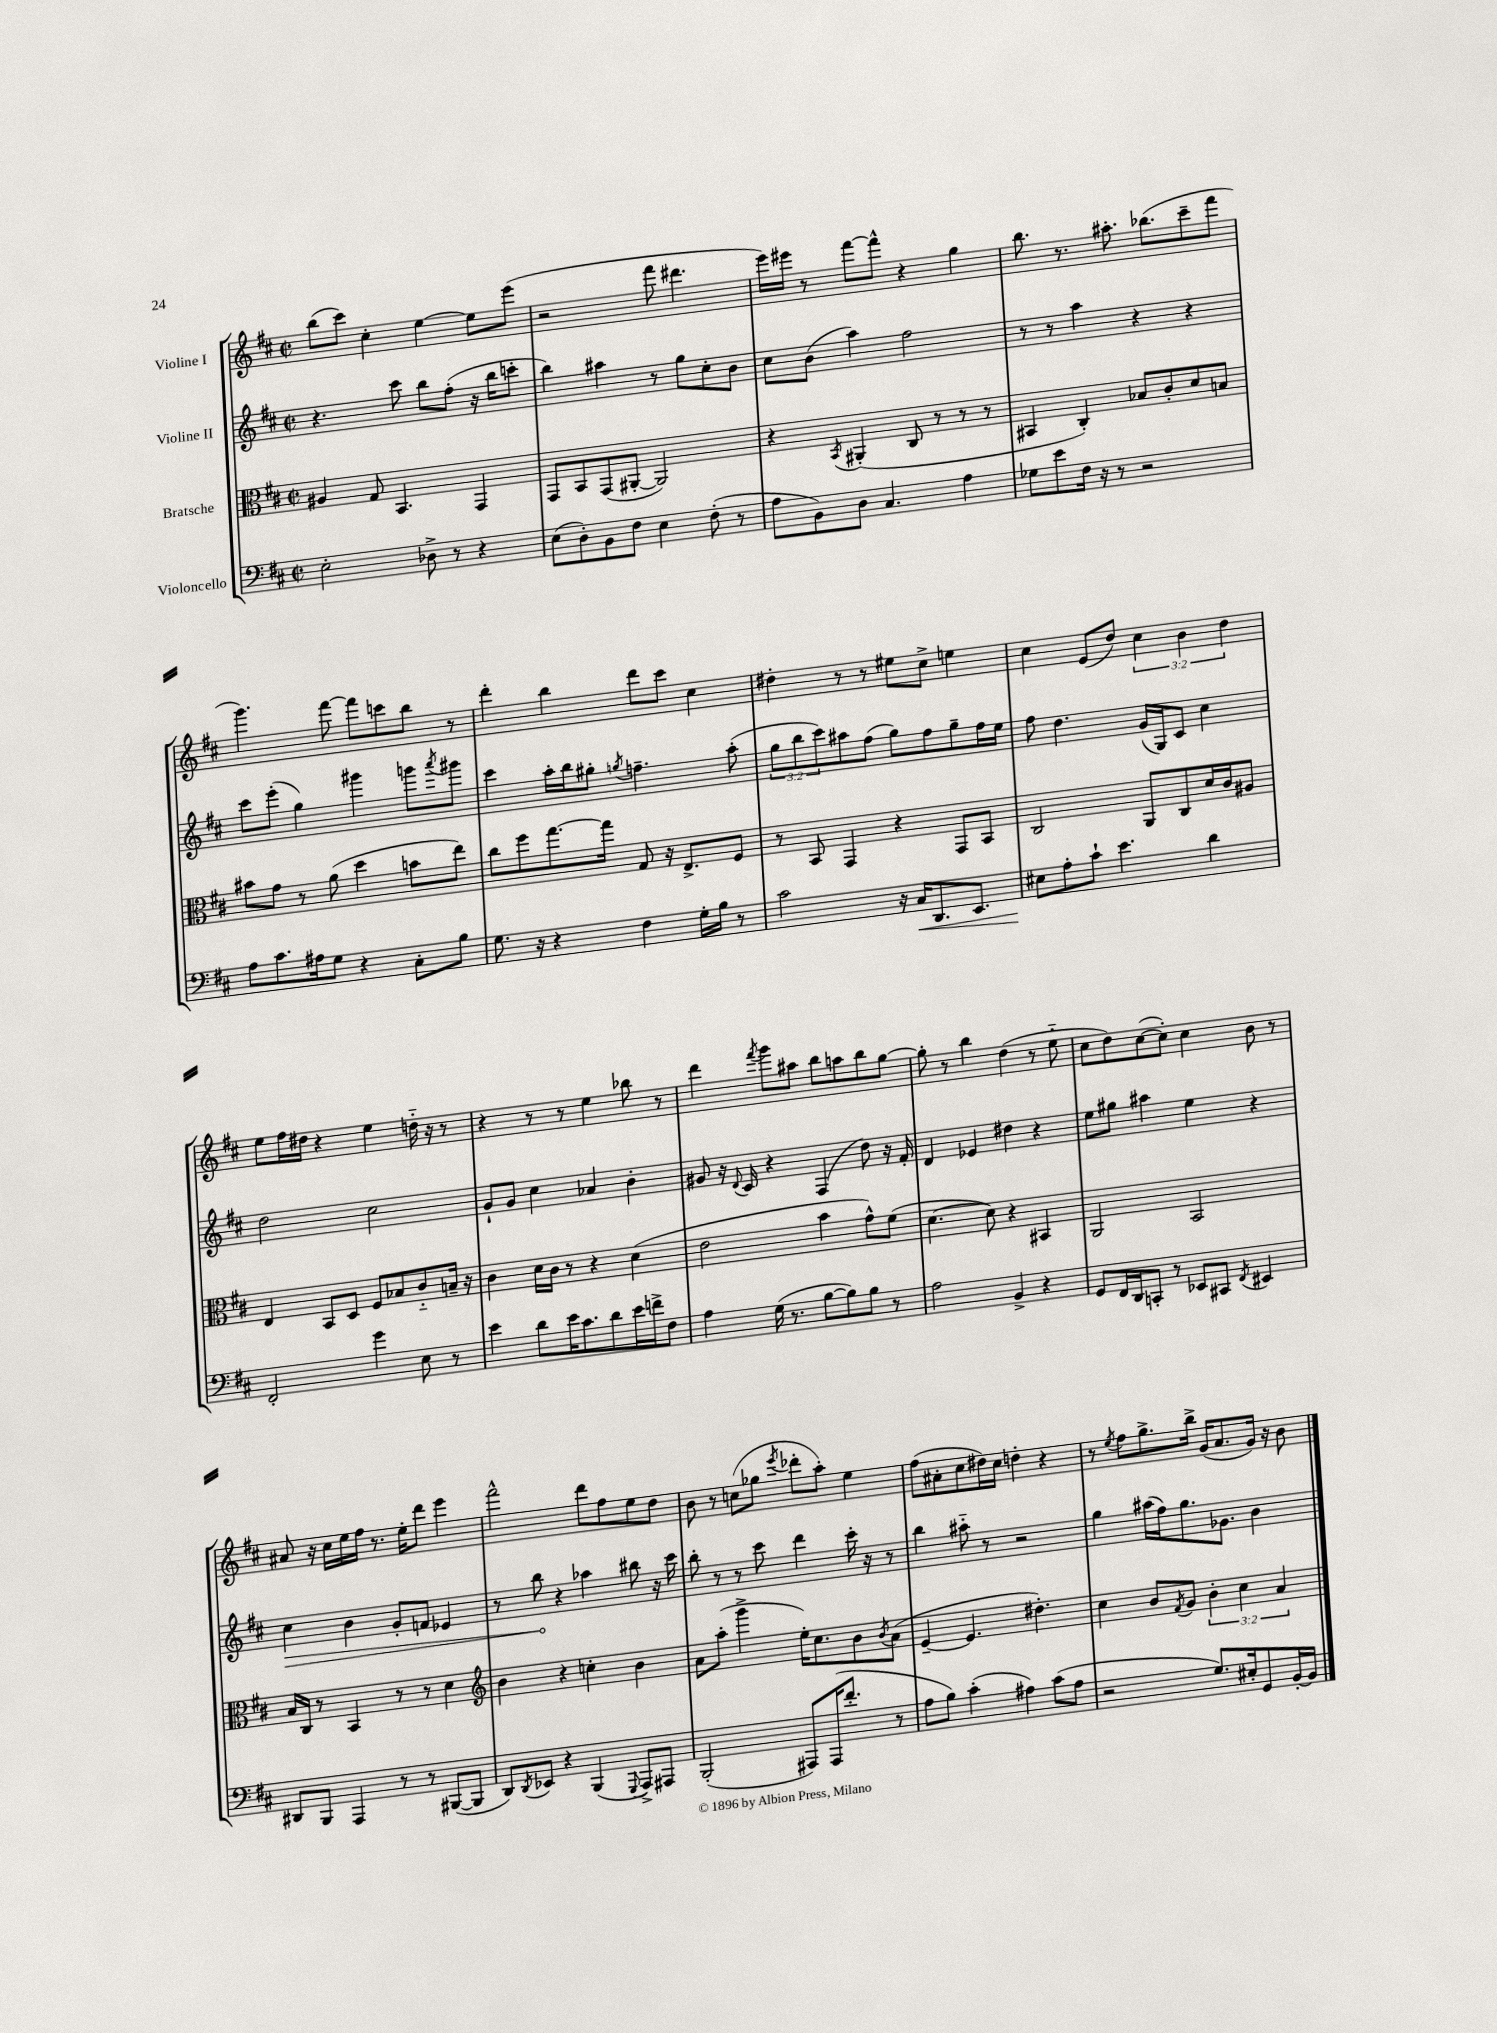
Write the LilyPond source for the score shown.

<<
\new StaffGroup <<
\new Staff = "s0" \with { instrumentName = "Violine I" } {
    \clef treble \key d \major \defaultTimeSignature \time 2/2 \override Staff.TupletNumber.text = #tuplet-number::calc-fraction-text
    b''8( cis'''8) cis''4-. e''4~ e''8 e'''8( |
    r2 fis'''8 dis'''4. |
    e'''16) eis'''16 r8 fis'''8~ fis'''8-^ r4 g''4 |
    b''8. r8. ais''8.-. bes''8.( cis'''8-- fis'''8 |
    g'''4.) fis'''8~ fis'''8 c'''8 b''8 r8 |
    d'''4-. b''4 d'''8 cis'''8 cis''4 |
    dis''4-. r8 r8 eis''8 cis''8-> e''4 |
    cis''4 e'8( d''8) \tuplet 3/2 { cis''4 b'4 d''4 } |
    e''8 fis''16 dis''16 r4 e''4 d''16-_ r16 r8 |
    r4 r8 r8 e''4 bes''8 r8 |
    d'''4 \acciaccatura { fis'''8 } g'''8 ais''8 b''8 a''8 b''8 g''8~ |
    g''8-. r8 b''4 d''4( r8 e''8-_ |
    cis''8 d''8) cis''8~( cis''8-.) cis''4 b'8 r8 |
    ais'8 r16 cis''16 e''16 fis''16 r8. e''16-. d'''8 e'''4 |
    fis'''2-^ d'''8 fis''8 e''8 d''8 |
    b'8 r8 c''8( ges''8 \acciaccatura { e'''8 } des'''8-. a''8-.) e''4 |
    fis''8( ais'8-. cis''8 dis''16) cis''16 d''4-. r4 |
    r8 \acciaccatura { e''8 } fis''8 g''8.-> b''16-> g'16( a'8. g'16) r16 b'8 \bar "|." |
}
\new Staff = "s1" \with { instrumentName = "Violine II" } {
    \clef treble \key d \major \defaultTimeSignature \time 2/2 \override Staff.TupletNumber.text = #tuplet-number::calc-fraction-text
    r4. cis'''8 b''8 fis''8-.( r16 b''16 c'''8-. |
    b''4) ais''4 r8 g''8 cis''8-. b'8 |
    cis''8 b'8( a''4) fis''2 |
    r8 r8 a''4 r4 r4 |
    cis'''8 e'''8-.( g''4) gis'''4 g'''8 \acciaccatura { a'''8 } gis'''8 |
    cis'''4 a''16-. b''16 gis''8-. \acciaccatura { g''8 } f''4.-- a''8-.( |
    \tuplet 3/2 { g''8 b''8 cis'''8) } ais''8 fis''8( g''8) fis''8 g''8-- fis''16 e''16 |
    fis''8 d''4. g'16( g16) cis'8 cis''4 |
    d''2 cis''2 |
    g'8-! g'8 cis''4 aes'4 b'4-. |
    gis'8 r16 \appoggiatura { d'8 } cis'16 r4 fis4( d''8) r16 fis'16-. |
    d'4 ees'4 dis''4 r4 |
    e''8 gis''8 ais''4 e''4 r4 |
    \once \override Hairpin.circled-tip = ##t cis''4\> b'4 g'8-. f'8 ees'4 |
    r8 b''8\! r4 aes''4 bis''8 r16 cis'''16 |
    b''8-. r8 r8 cis'''8 d'''4 cis'''16-. r16 r8 |
    b''4 ais''8-_ r8 r2 |
    g''4 ais''16( fis''16) g''8. ges'8. b'4 \bar "|." |
}
\new Staff = "s2" \with { instrumentName = "Bratsche" } {
    \clef alto \key d \major \defaultTimeSignature \time 2/2 \override Staff.TupletNumber.text = #tuplet-number::calc-fraction-text
    ais4 g8 b,4. g,4 |
    g,8 b,8 g,8( ais,8~-. ais,2) |
    r4 \acciaccatura { b,8 } ais,4-.( cis8 r8 r8 r8 |
    bis,4 cis4-.) bes8 cis'8-. d'8 b8 |
    bis'8 g'8 r8 a'8( d''4 b'8 e''8) |
    cis''8 fis''8 g''8.~ g''16 g8 r16 e8.-> fis8 |
    r8 b,8 g,4 r4 g,8 b,8 |
    cis2 a,8 cis8 d'16 cis'16 ais8 |
    e4 b,8 d8 fis8 bes8 cis'8-_ b16-- r16 |
    cis'4 d'16 cis'16 r8 r4 d'4( |
    e'2 b'4 g'8-^) fis'8( |
    d'4.~ d'8) r4 bis,4 |
    a,2 b,2 |
    b16 cis16 r8 b,4 r8 r8 d'4 |
    \clef treble b'4 r4 c''4-. b'4 |
    a'8 a''8-.( g'''4-> e''16-.) cis''8. b'8 \acciaccatura { b'8 } a'8( |
    e'4~-- e'4. dis''4.-.) |
    cis''4 b'8 \acciaccatura { fis'8 } g'8 \tuplet 3/2 { b'4-. cis''4 a'4 } \bar "|." |
}
\new Staff = "s3" \with { instrumentName = "Violoncello" } {
    \clef bass \key d \major \defaultTimeSignature \time 2/2
    e2-. des8-> r8 r4 |
    e8( d8-.) b,8 fis8 e4 fis8-.( r8 |
    a8 b,8) d8 cis4. a4 |
    ges8 e'8 fis16 r16 r8 r2 |
    a8 cis'8. ais16 g8 r4 cis8-. b8 |
    g8. r16 r4 fis4 g16-. b16 r8 |
    cis'2 r16 cis16\< d,8. e,8. |
    eis8\! a8-. cis'8-! e'4. d'4 |
    fis,2-. g'4 e8 r8 |
    e'4 d'8 e'16 cis'8. d'8 e'16 f'16-> fis8 |
    a4 g16( r8. b8~ b8) b8 r8 |
    a2 b,4-> r4 |
    g,8 fis,16 d,16 c,8-. r8 ees,8 cis,8 \acciaccatura { fis,8 } eis,4 |
    dis,8 b,,8 a,,4 r8 r8 bis,,8~( bis,,8 |
    d,8) \acciaccatura { d,8 } ees,8 r4 b,,4( \appoggiatura { g,,8 } a,,8->) ais,,8 |
    b,,2-.( ais,,8) ais,,16( fis'8.-. r8 |
    a8 b8) cis'4-.( ais4) cis'8( ais8 |
    r2 g8.) eis16-. g,8 b,16~-. b,16 \bar "|." |
}
>>
>>
\layout { \context { \Score \remove "Bar_number_engraver" } }
